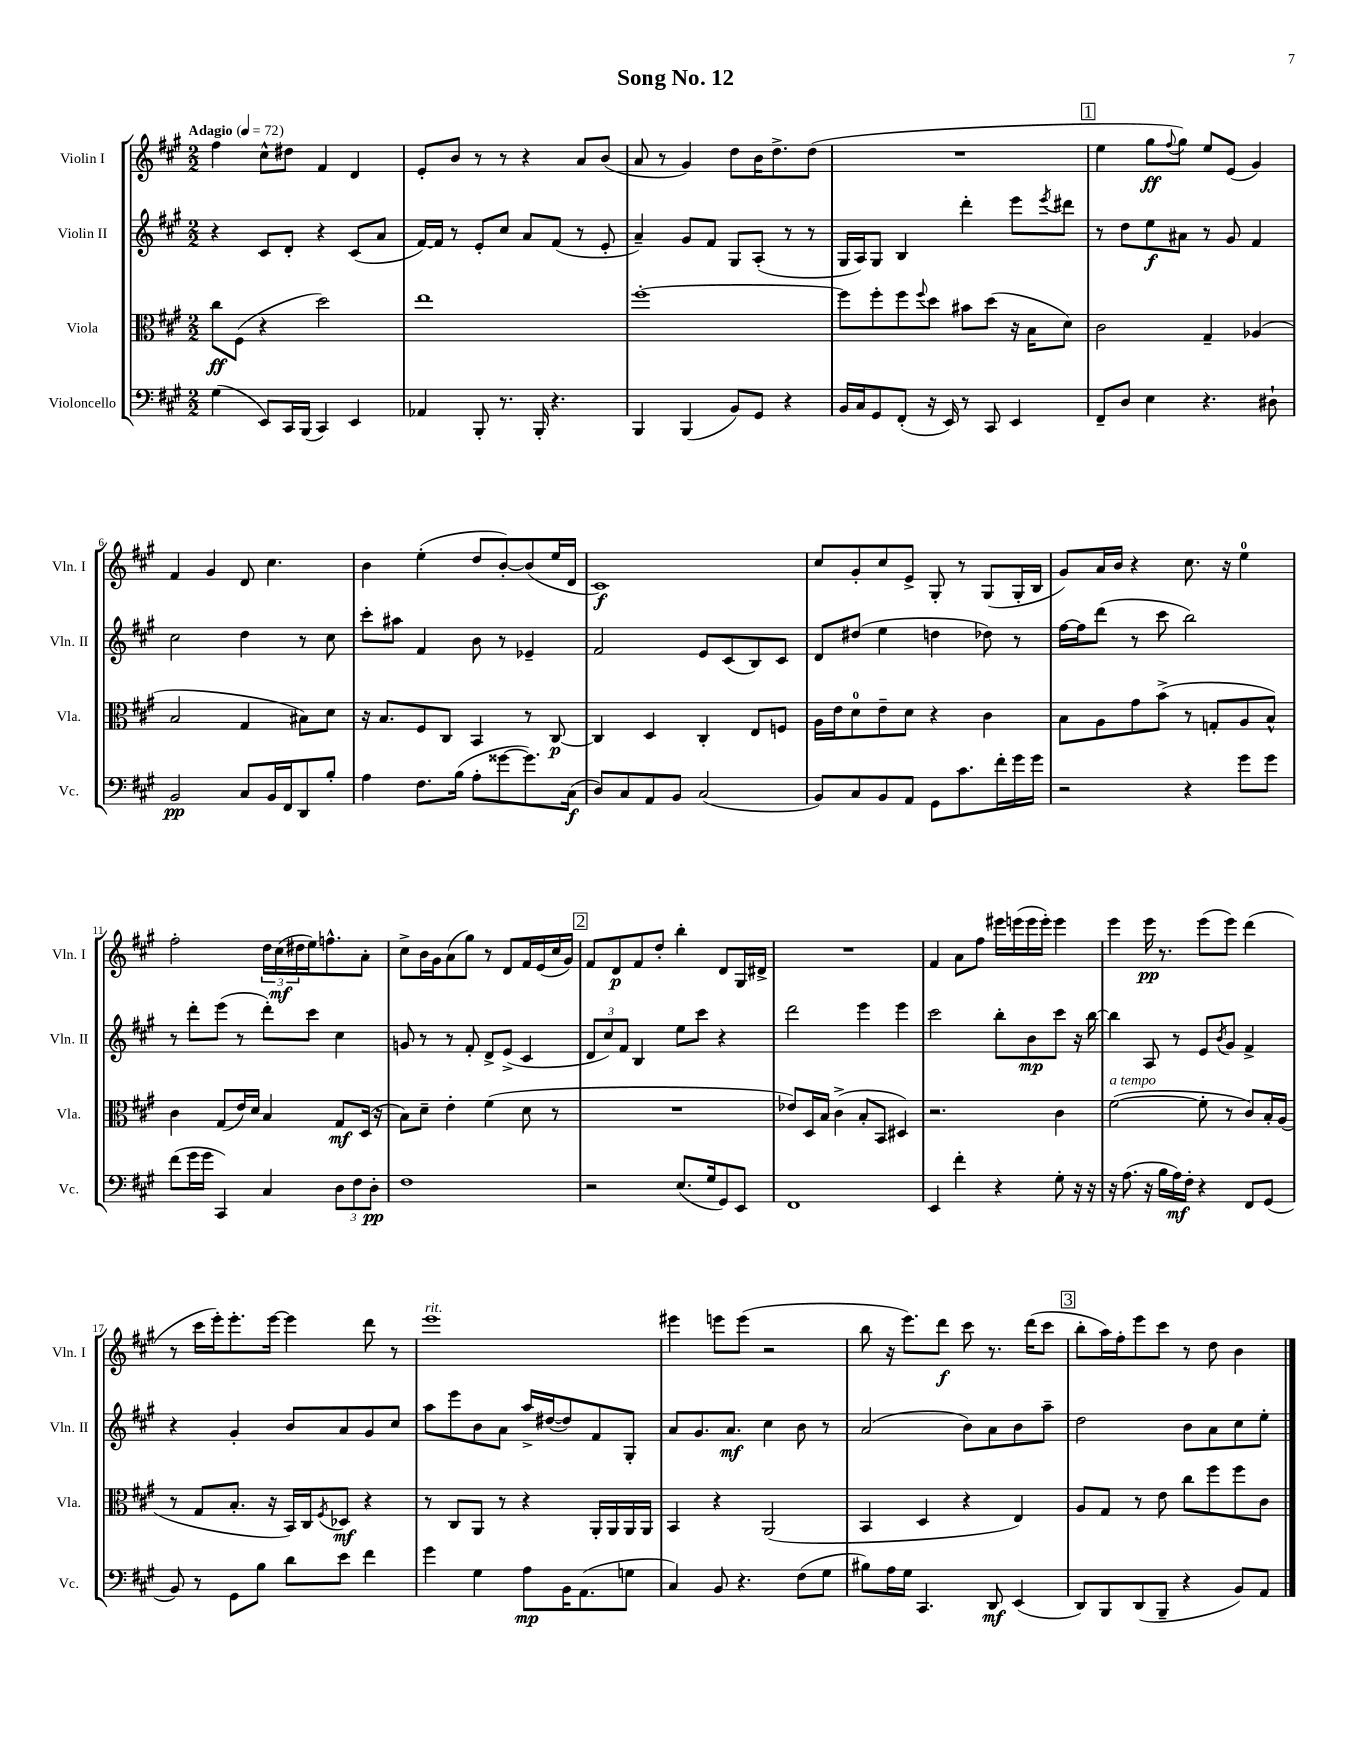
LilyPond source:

\header { title = "Song No. 12" }
<<
\new StaffGroup <<
\new Staff = "s0" \with { instrumentName = "Violin I" shortInstrumentName = "Vln. I" } {
    \clef treble \key a \major \numericTimeSignature \time 2/2 \tempo "Adagio" 4 = 72
    fis''4 cis''8-^ dis''8 fis'4 d'4 |
    e'8-. b'8 r8 r8 r4 a'8 b'8( |
    a'8 r8 gis'4) d''8 b'16 d''8.-> d''8( |
    R1 |
    \mark \markup { \box "1" } e''4 gis''8\ff \appoggiatura { fis''8 } gis''8) e''8 e'8( gis'4) |
    fis'4 gis'4 d'8 cis''4. |
    b'4 e''4-.( d''8 b'8~-.) b'8( e''16 d'16 |
    cis'1\f) |
    cis''8 gis'8-. cis''8 e'8-> gis8-. r8 gis8( gis16-. b16 |
    gis'8) a'16 b'16 r4 cis''8. r16 e''4-0 |
    fis''2-. \tuplet 3/2 { d''16 cis''16\mf( dis''16 } e''16) f''8.-^ a'8-. |
    cis''8-> b'16 gis'16 a'8( gis''8) r8 d'8 fis'16 e'16( cis''16 gis'16) |
    \mark \markup { \box "2" } fis'8 d'8\p fis'8 d''8-. b''4-. d'8 gis16 dis'16-> |
    R1 |
    fis'4 a'8 fis''8 eis'''16 e'''16( e'''16 e'''16-.) e'''4 |
    e'''4 e'''16\pp r8. e'''8( e'''8) d'''4( |
    r8 cis'''16 e'''16-.) e'''8.-. e'''16~ e'''4 d'''8 r8 |
    e'''1^\markup { \italic "rit." } |
    eis'''4 e'''8 e'''8( r2 |
    b''8 r16 e'''8.) d'''8\f cis'''8 r8. d'''16( cis'''8 |
    \mark \markup { \box "3" } b''8-. a''16) fis''16-. e'''8 cis'''8 r8 d''8 b'4 \bar "|." |
}
\new Staff = "s1" \with { instrumentName = "Violin II" shortInstrumentName = "Vln. II" } {
    \clef treble \key a \major \numericTimeSignature \time 2/2
    r4 cis'8 d'8-. r4 cis'8( a'8 |
    fis'16~) fis'16 r8 e'8-. cis''8 a'8 fis'8( r8 e'8-. |
    a'4--) gis'8 fis'8 gis8 a8-.( r8 r8 |
    gis16 a16) gis8 b4 d'''4-. e'''8 \acciaccatura { e'''8 } dis'''8 |
    \mark \markup { \box "1" } r8 d''8 e''8\f ais'8 r8 gis'8 fis'4 |
    cis''2 d''4 r8 cis''8 |
    cis'''8-. ais''8 fis'4 b'8 r8 ees'4-- |
    fis'2 e'8 cis'8( b8) cis'8 |
    d'8 dis''8( e''4 d''4 des''8) r8 |
    fis''16~ fis''16 d'''8( r8 cis'''8 b''2) |
    r8 d'''8-. e'''8( r8 d'''8-.) cis'''8 cis''4 |
    g'8 r8 r8 fis'8-. d'8-> e'8->( cis'4 |
    \mark \markup { \box "2" } \tuplet 3/2 { d'8 cis''8) fis'8 } b4 e''8 cis'''8 r4 |
    d'''2 e'''4 e'''4 |
    cis'''2 b''8-. b'8\mp cis'''8 r16 b''16~ |
    b''4 a8 r8 e'8 \acciaccatura { b'8 } gis'8 fis'4-> |
    r4 gis'4-. b'8 a'8 gis'8 cis''8 |
    a''8 e'''8 b'8 a'8 a''16-> dis''16~( dis''8) fis'8 gis8-. |
    a'8 gis'8. a'8.\mf cis''4 b'8 r8 |
    a'2( b'8) a'8 b'8 a''8-- |
    \mark \markup { \box "3" } d''2 b'8 a'8 cis''8 e''8-. \bar "|." |
}
\new Staff = "s2" \with { instrumentName = "Viola" shortInstrumentName = "Vla." } {
    \clef alto \key a \major \numericTimeSignature \time 2/2
    cis''8\ff fis8( r4 d''2) |
    e''1 |
    fis''1~-. |
    fis''8 fis''8-. fis''8 \appoggiatura { fis''8 } d''8 bis'8 d''8( r16 b16 d'8) |
    \mark \markup { \box "1" } cis'2 gis4-- aes4( |
    b2 gis4 bis8) d'8 |
    r16 b8. fis8 cis8 b,4 r8 cis8~\p |
    cis4 d4 cis4-. e8 f8 |
    a16 e'16 d'8-0 e'8-- d'8 r4 cis'4 |
    b8 a8 gis'8 b'8->( r8 g8-. a8 b8-^) |
    cis'4 gis8( e'16) d'16 b4 gis8\mf d16( r16 |
    b8) d'8-- e'4-. fis'4( d'8 r8 |
    \mark \markup { \box "2" } R1 |
    ees'8) d16 b16 cis'4->( b8-. b,8 dis4) |
    r2. cis'4 |
    fis'2~^\markup { \italic "a tempo" }( fis'8-. r8 cis'8) b16-. a16( |
    r8 gis8 b8.-. r16 b,16) cis16 \acciaccatura { fis8 } des8\mf r4 |
    r8 cis8 a,8 r8 r4 a,16-. a,16 a,16 a,16 |
    b,4 r4 a,2( |
    b,4 d4 r4 e4) |
    \mark \markup { \box "3" } a8 gis8 r8 e'8 cis''8 fis''8 fis''8 cis'8 \bar "|." |
}
\new Staff = "s3" \with { instrumentName = "Violoncello" shortInstrumentName = "Vc." } {
    \clef bass \key a \major \numericTimeSignature \time 2/2
    gis4( e,8) cis,16 b,,16( cis,4) e,4 |
    aes,4 b,,8-. r8. b,,16-. r4. |
    b,,4 b,,4( b,8) gis,8 r4 |
    b,16 cis16 gis,8 fis,8-.( r16 e,16) r8 cis,8 e,4 |
    \mark \markup { \box "1" } fis,8-- d8 e4 r4. dis8-! |
    b,2\pp cis8 b,16 fis,16 d,8 b8-. |
    a4 fis8. b16( a8-. gisis'8~ gisis'8.) cis16\f( |
    d8) cis8 a,8 b,8 cis2( |
    b,8) cis8 b,8 a,8 gis,8 cis'8. fis'16-. gis'16 gis'16 |
    r2 r4 gis'8 gis'8 |
    fis'8( gis'16 gis'16 cis,4) cis4 \tuplet 3/2 { d8 fis8 d8-.\pp } |
    fis1 |
    \mark \markup { \box "2" } r2 e8.( gis16 gis,8) e,8 |
    fis,1 |
    e,4 fis'4-. r4 gis8-. r16 r16 |
    r16 a8.( r16 b16 a16\mf) fis16-. r4 fis,8 gis,8( |
    b,8) r8 gis,8 b8 d'8 e'8 fis'4 |
    gis'4 gis4 a8\mp b,16 a,8.( g8 |
    cis4) b,8 r4. fis8( gis8 |
    bis8) a16 gis16 cis,4. d,8\mf e,4( |
    \mark \markup { \box "3" } d,8) b,,8 d,8( b,,8-- r4 b,8) a,8 \bar "|." |
}
>>
>>
